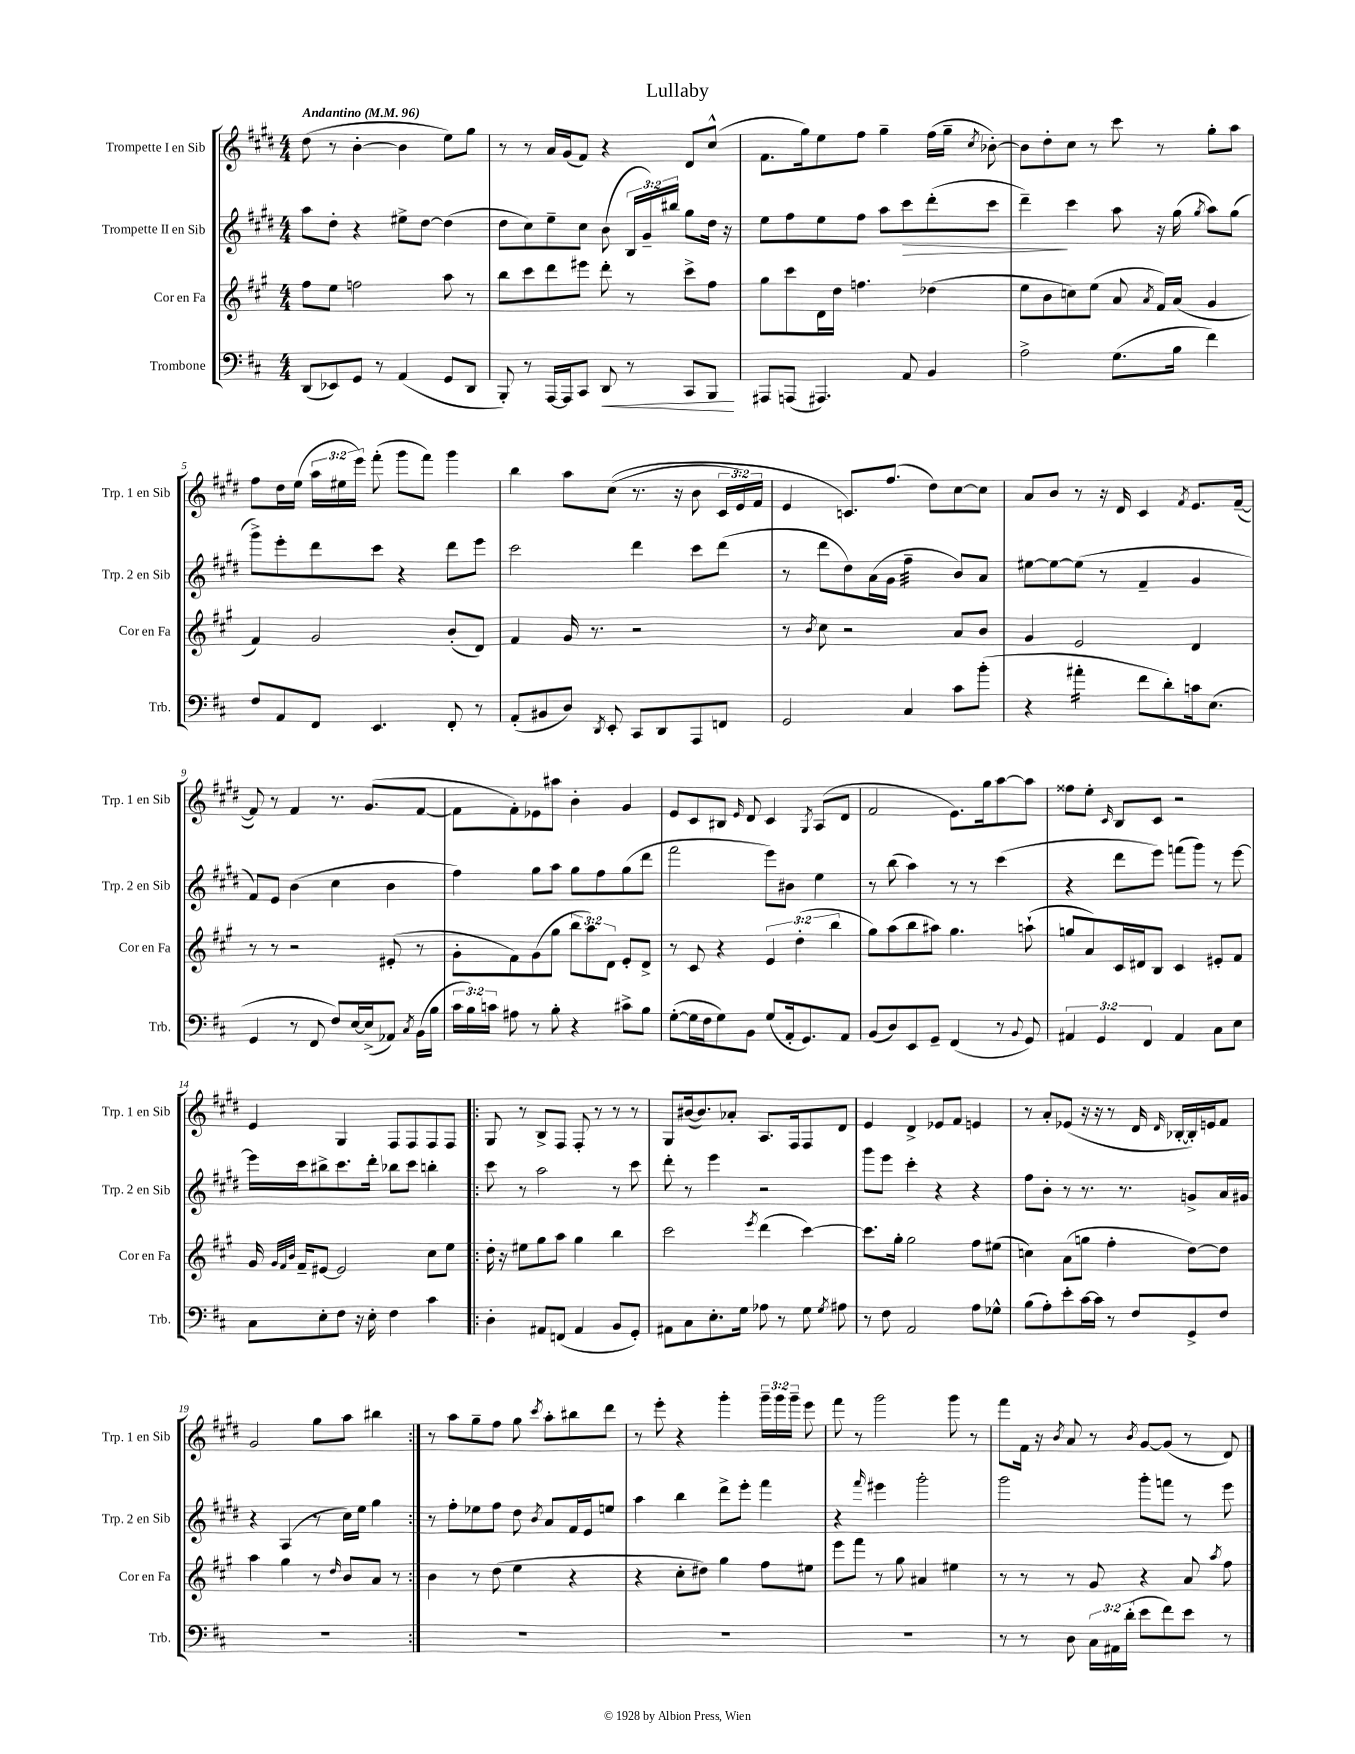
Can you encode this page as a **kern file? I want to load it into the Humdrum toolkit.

**kern	**kern	**kern	**kern
*staff4	*staff3	*staff2	*staff1
*clefF4	*clefG2	*clefG2	*clefG2
*k[f#c#]	*k[f#c#g#]	*k[f#c#g#d#]	*k[f#c#g#d#]
*M4/4	*M4/4	*M4/4	*M4/4
*MM96	*MM96	*MM96	*MM96
(8DD/L	8ff#\L	8aa\L	(8dd#\
8EE-/)	8ee\J	8dd#'\J	8r
8GG/J	2ff\	4r	[4b'\
8r	.	.	.
(4AA/	.	8ee#^\L	4b\]
.	.	[8dd#\J	.
8GG/L	8aa\	(4dd#\]	8ee\L)
8DD/J	8r	.	8gg#\J
=	=	=	=
8BBB'/)	8bb\L	8dd#\L	8r
8r	8ccc#\	8cc#\)	8r
[16AAA/LL	8ddd\	8ee~\	16a/LL
16AAA/]J	.	.	(16g#/J
8CC#/J	8eee#\J	8cc#\J	8f#/J)
8DD/	8ddd'\	(8b\	4r
8r	8r	24B/LL	.
.	.	24g#~/)	.
.	.	24bb#/JJ	.
8CC#/L	8ccc#^\L	8gg#\L	8d#/L
8BBB/J	8ff#\J	16dd#\Jk	(8cc#^^/J
.	.	16r	.
=	=	=	=
8AAA#/L	8gg#\L	8ee\L	8.f#\L
(8AAA/J	8ccc#\	8ff#\	.
.	.	.	16gg#\k)
4.AAA#/)	16d\L	8ee\	8ee\
.	16dd\JJ	.	.
.	4.ff\	8ff#\J	8ff#\J
.	.	8aa\L	4gg#~\
8AA/	.	8ccc#\	.
4BB/	(4dd-\	(8ddd#'\	(16ff#\LL
.	.	.	16gg#~\JJ
.	.	.	8qcc#/
.	.	8ccc#\J	[8b-'\)
=	=	=	=
2A^\	8ee\L	4ddd#~\)	8b-\]L
.	8b\	.	8dd#'\
.	8cc\)	4ccc#\	8cc#\J
.	(8ee\J	.	8r
(8.G\L	8a/	8aa\	8ccc#\
.	8qa/	.	.
.	16f#/LL)	16r	8r
16B\Jk	(16a/JJ	(16gg#\	.
.	.	8qgg#/	.
4f#\)	4g#/	8aa\L)	8gg#'\L
.	.	(8gg#\J	8aa\J
=	=	=	=
8F#/L	4f#/)	8ggg#^\L)	8ff#\L
8AA/	.	8eee'\	16dd#\L
.	.	.	(16ee\JJ
8FF#/J	2g#/	8ddd#\	24aa\LL
.	.	.	24ee#\
.	.	.	24eee\JJ)
4.EE/	.	8ccc#\J	(8fff#'\
.	.	4r	8ggg#\L
.	.	.	8fff#\J)
8FF#'/	(8b'/L	8ddd#\L	4ggg#\
8r	8d/J)	8eee\J	.
=	=	=	=
(8AA'/L	4f#/	2ccc#\	4bb\
8BB#/	.	.	.
8D/J)	16g#/	.	8aa\L
.	8.r	.	.
8qDD/	.	.	.
8EE'/	.	.	&((8cc#\J
8CC#/L	2r	4ddd#\	8.r
8DD/	.	.	.
.	.	.	16r
8AAA/	.	8ccc#\L	8b\
8FF/J	.	(8ddd#\J	24c#/LL
.	.	.	24e/)
.	.	.	24f#/JJ
=	=	=	=
2GG/	8r	8r	4e/
.	8qb/	.	.
.	8cc#\	8ddd#\L	.
.	2r	8dd#\)	8.c/L&)
.	.	(16a\L	.
.	.	16g#\JJ	(8.ff#/J
4C#/	.	4ff#~\	.
.	.	.	8dd#\L)
8c#\L	8a/L	8b/L)	[8cc#\
(8b'\J	8b/J	8a/J	8cc#\]J
=	=	=	=
4r	4g#/	[8ee#\L	8a/L
.	.	8ee#\_	8b/J
4a#'\	2e/	(8ee#\]J	8r
.	.	8r	16r
.	.	.	16d#/
8f#\L	.	4f#~/	4c#/
8d'\)	.	.	.
.	.	.	8qf#/
16c\k	4d/	4g#/	8.e/L
(8.E\J	.	.	.
.	.	.	([16f#~/Jk
=	=	=	=
4GG/	8r	8f#/L)	8f#/])
.	8r	8e/J	8r
8r	2r	(4b\	4f#/
8FF#/	.	.	.
8F#/L)	.	4cc#\	8.r
[16E/L	.	.	.
(16E^/]J	.	.	(8.g#/L
8AA-/J)	(8e#'/	4b\	.
8qC#/	.	.	.
(16BB\LL	8r	.	[8f#/J
16B\JJ	.	.	.
=	=	=	=
24c#\LL	8g#'\L	4ff#\)	8f#\]L
24B\)	.	.	.
24c\JJ	.	.	.
8A#\	8f#\)	.	8f#'\)
8r	(8g#\	8gg#\L	8e-\
8B'\	8gg#\J	8aa\J	8aa#\J
4r	12bb\L	8gg#\L	4b'\
.	12aa\)	.	.
.	.	8ff#\	.
.	12d\J	.	.
8c#^\L	8e'/L	(8gg#\	4g#/
8B\J	8d^/J	8ddd#\J	.
=	=	=	=
([8G'\L	8r	2fff#\	8e/L
16G\]L	8c#/	.	8c#/
16F#\J	.	.	.
8G\)	4r	.	8B#/J
.	.	.	16qqe/
8BB\J	.	.	8d#/
(8G/L	6e/	8eee\L)	4c#/
16AA'/k	.	8b#\J	.
.	(6dd'\	.	.
8.GG/)	.	.	.
.	.	.	8qG#/
.	.	4ee\	(8A/L
.	6bb\	.	.
8AA/J	.	.	8d#/J
=	=	=	=
(8BB/L	8gg#\L)	8r	2f#/
8D/)	(8aa\	(8bb\	.
8EE/	8bb\	4aa\)	.
8GG~/J	8aa#\J)	.	.
(4FF#/	4.gg#\	8r	8.e\L)
.	.	8r	.
.	.	.	16gg#\k
8r	.	(4ccc#\	[8aa\
8qqBB/	.	.	.
8GG/)	(8aa`\	.	8aa\]J
=	=	=	=
6AA#/	8gg/L	4r	8ff##\L
.	8a/)	.	8ee'\J
6GG/	.	.	.
.	.	.	16qqc#/
.	16c#/L	8ddd#\L	8B/L
.	16d#/J	.	.
6FF#/	.	.	.
.	8B/J	8eee\J)	8c#/J
4AA#/	4c#/	(8fff\L	2r
.	.	8ggg#\J)	.
8C#\L	8e#'/L	8r	.
8E\J	8f#/J	[8eee\	.
=	=	=	=
8C#\L	16g#/	16eee\]LL	4e/
.	32qqg#/LLL	.	.
.	32qqf#/	.	.
.	32qqb/JJJ	.	.
.	16f#~/LK	16ccc#\J	.
8E'\	[8e#/J	8bb#^\	.
8F#\J	2e#/]	8.ccc#\	4G#/
16r	.	.	.
16E'\	.	16ddd#'\Jk	.
4F#\	.	8bb-\L	8F#/L
.	.	8ccc#\J	8F#/
4c#\	8cc#\L	4bb'\	8F#/
.	8ee\J	.	8F#/J
=!|:	=!|:	=!|:	=!|:
4D'\	16dd'\	8ccc#\	8G#/
.	16r	.	.
.	8ee#\L	8r	8r
8AA#/L	8gg#\	2aa\	8B^/L
(8FF/J	8aa\J	.	8F#/J
4AA#/	4gg#\	.	8F#'/
.	.	.	8r
8BB/L	4bb\	8r	8r
8GG'/J)	.	8ccc#\	8r
=	=	=	=
8AA#\L	2ccc#\	8ddd#'\	8G#/L
8C#\	.	8r	([16b#/k
.	.	.	8.b#/])
8.E'\	.	4eee\	.
.	.	.	8a-'/J
16G\Jk	.	.	.
.	8qeee/	.	.
8A-\	(4ddd\	2r	8.A/L
8r	.	.	.
.	.	.	16F#/k
8G\	[4ccc#\)	.	8F#/
8qG/	.	.	.
8A#\	.	.	8d#/J
=	=	=	=
8r	8.ccc#\]L	8ggg#\L	4e/
8F#\	.	8eee\J	.
.	16gg#'\Jk	.	.
2AA/	2gg#\	4ccc#'\	4d#^/
.	.	4r	8e-/L
.	.	.	8f#/J
8A\L	8ff#\L	4r	4e/
8G-^^\J	(8ee#\J	.	.
=	=	=	=
(8B\L	4cc\)	8ff#\L	8r
8A'\)	.	8b'\J	8a'/L
8e'\	(8a\L	8r	(8e-/J
[16c#\L	8gg\J	8.r	16r
16c#\]JJ	.	.	16r
8r	4ff#'\	.	8r
.	.	8.r	.
8F#/L	.	.	16d#/
.	.	.	16qqd#/
.	.	.	[16B-'/LL
8GG^/	[8dd\L)	8g^/L	16B-'/])
.	.	.	16e/J
8F#/J	8dd\]J	16a/L	8f#/J
.	.	16g#/JJ	.
=	=	=	=
1r	4aa\	4r	2g#/
.	4gg#\	(4A/	.
.	8r	8r	8gg#\L
.	16qqdd/	.	.
.	8b/L	16cc#\LL)	8aa\J
.	.	16ee\JJ	.
.	8a/J	4gg#\	4bb#\
.	8r	.	.
=:|!	=:|!	=:|!	=:|!
1r	4b\	8r	8r
.	.	8ff#'\L	8aa\L
.	8r	8ee-\	8gg#~\
.	(8dd\	8ff#\J	8ff#\J
.	4ee\	8dd#\	8gg#\
.	.	8qb/	8qccc#/
.	.	8a/L	8aa'\L
.	4r	16f#/L	8bb#\
.	.	16e/J	.
.	.	8ee/J	8ddd#\J
=	=	=	=
1r	4r	4aa\	8r
.	.	.	8eee'\
.	8cc#'\L	4bb\	4r
.	8dd#\J)	.	.
.	4gg#\	8ddd#^\L	4ggg#'\
.	.	8eee'\J	.
.	8ff#\L	4fff#\	24ggg#~\LL
.	.	.	24ggg#\
.	.	.	24ggg#~\JJ
.	8ee#\J	.	8eee\
=	=	=	=
1r	8eee\L	4r	8fff#\
.	8fff#\J	.	8r
.	.	16qqfff#/	.
.	8r	4eee#\	2ggg#\
.	8gg#\	.	.
.	4a#/	2ggg#'\	.
.	4ee#\	.	8ggg#\
.	.	.	8r
=	=	=	=
8r	8r	2ggg#\	8fff#\L
8r	8r	.	16f#\Jk
.	.	.	16r
.	.	.	8qb/
8D\	8r	.	8a/
24C#\LL	8g#/	.	8r
24AA#\	.	.	.
(24d'\JJ	.	.	.
.	.	.	8qb/
8e\L	4r	8ggg#'\L	[8g#/L
8f#\)	.	8fff\J	(8g#/]J
8e\J	8a/	8r	8r
.	8qaa/	.	.
8r	8ff#\	8eee\	8d#/)
==	==	==	==
*-	*-	*-	*-
